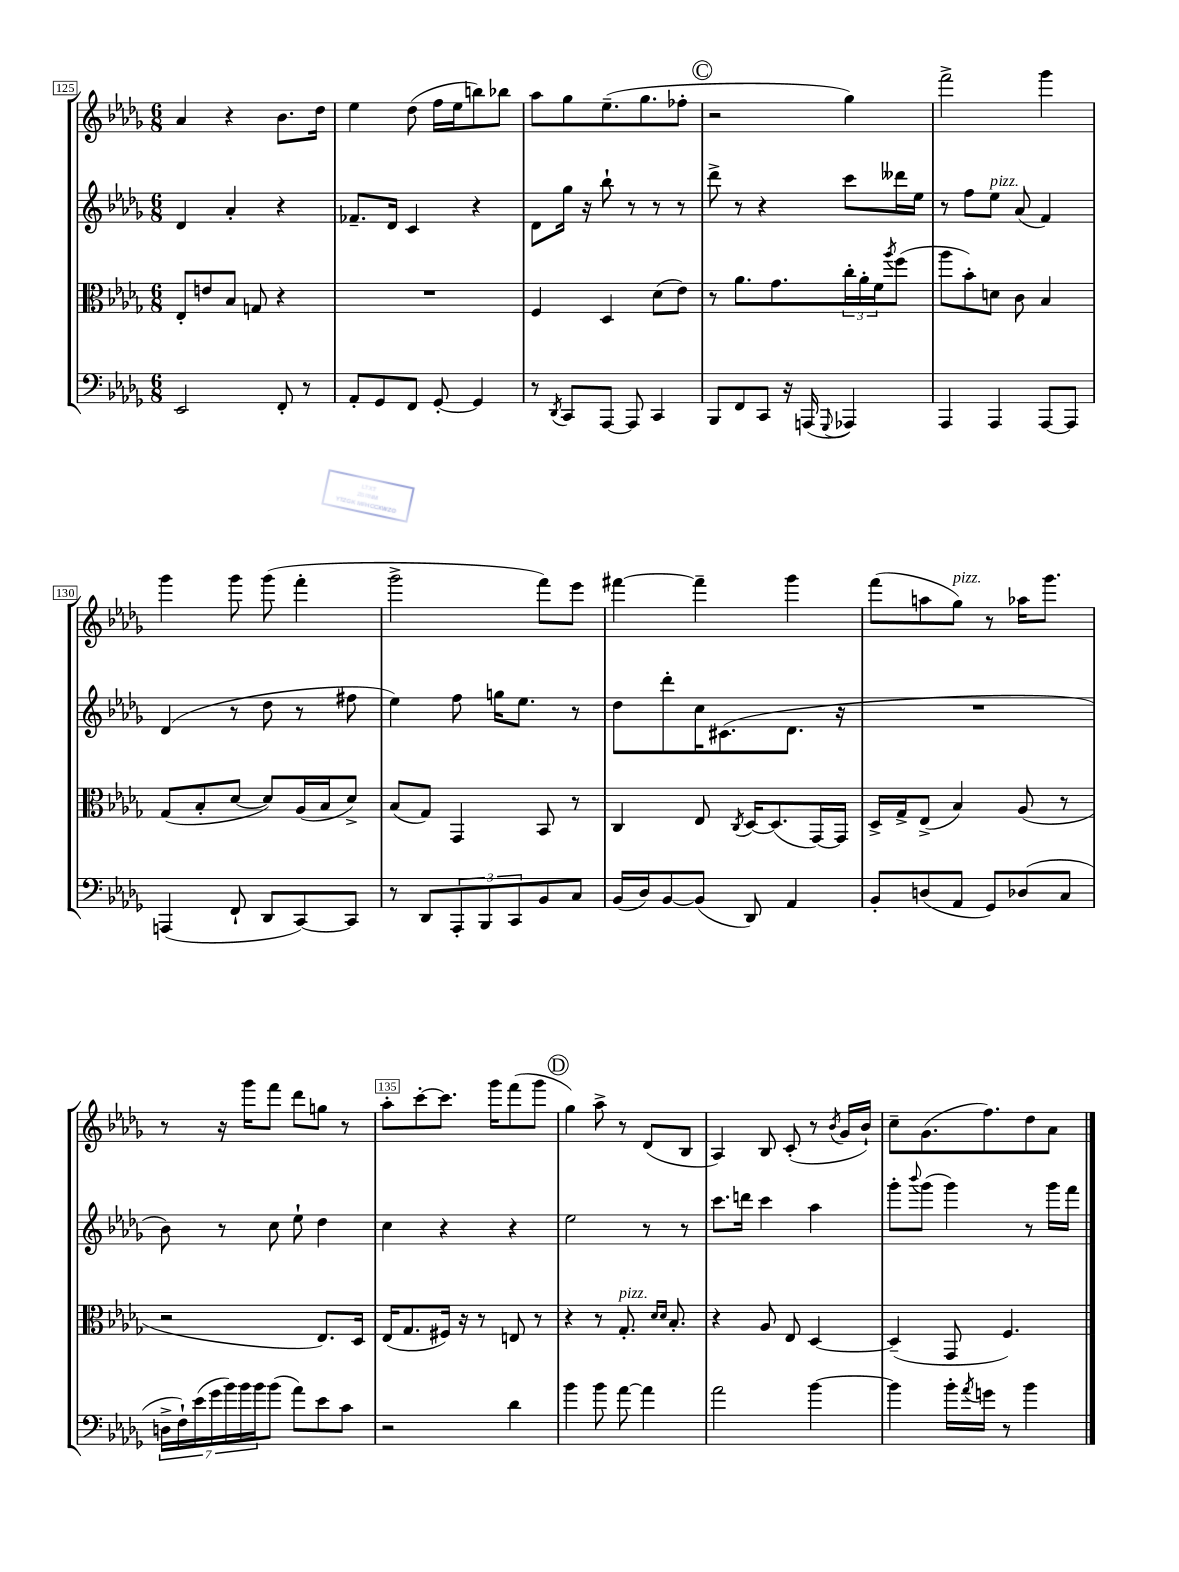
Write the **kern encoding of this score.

**kern	**kern	**kern	**kern
*staff4	*staff3	*staff2	*staff1
*clefF4	*clefC3	*clefG2	*clefG2
*k[b-e-a-d-g-]	*k[b-e-a-d-g-]	*k[b-e-a-d-g-]	*k[b-e-a-d-g-]
*M6/8	*M6/8	*M6/8	*M6/8
2EE-	8E-'	4d-	4a-
.	8e	.	.
.	8B-	4a-'	4r
.	8G	.	.
8FF'	4r	4r	8.b-
8r	.	.	.
.	.	.	16dd-
=	=	=	=
8AA-'	2.r	8.f-~	4ee-
8GG-	.	.	.
.	.	16d-	.
8FF	.	4c	(8dd-
[8GG-'	.	.	16ff
.	.	.	16ee-
4GG-]	.	4r	8bb)
.	.	.	8bb-
=	=	=	=
8r	4F	8d-	8aa-
8qDD-	.	.	.
8CC	.	16gg-	8gg-
.	.	16r	.
[8AAA-	4D-	8bb-`	(8.ee-~
8AAA-]	.	8r	.
.	.	.	8.gg-
4CC	(8d-	8r	.
.	8e-)	8r	8ff-'
=	=	=	=
8BBB-	8r	8ddd-^	2r
8FF	8.a-	8r	.
8CC	.	4r	.
.	8.g-	.	.
16r	.	.	.
(16AAA	.	.	.
8qqGGG-	.	.	.
4AAA-)	24cc'	8ccc	4gg-)
.	24a-'	.	.
.	24f	.	.
.	8qaa-	.	.
.	(8ff	16ddd--	.
.	.	16ee-	.
=	=	=	=
4AAA-	8aa-	8r	2fff^
.	8b-')	8ff	.
4AAA-	8d	8ee-	.
.	8c	(8a-	.
[8AAA-	4B-	4f)	4ggg-
8AAA-]	.	.	.
=	=	=	=
(4AAA	(8G-	(4d-	4ggg-
.	8B-'	.	.
8FF`	[8d-	8r	8ggg-
8DD-	8d-])	8dd-	(8ggg-
[8CC)	(16A-	8r	4fff'
.	16B-	.	.
8CC]	8d-^)	8ff#	.
=	=	=	=
8r	(8B-	4ee-)	2ggg-^
8DD-	8G-)	.	.
12AAA-'	4GG-	8ff	.
12BBB-	.	.	.
.	.	16gg	.
12CC	.	.	.
.	.	8.ee-	.
8BB-	8BB-	.	8fff)
8C	8r	8r	8eee-
=	=	=	=
(16BB-	4C	8dd-	[4fff#
16D-)	.	.	.
[8BB-	.	8ddd-'	.
(8BB-]	8E-	16cc	4fff#~]
.	.	(8.c#	.
.	8qC	.	.
8DD-)	[16D-	.	.
.	(8.D-]	.	.
4AA-	.	8.d-	4ggg-
.	[16GG-)	.	.
.	16GG-]	16r	.
=	=	=	=
8BB-'	16D-^	2.r	(8fff
.	16G-^	.	.
(8D	(8E-^	.	8aa
8AA-	4B-)	.	8gg-)
8GG-)	.	.	8r
(8D-	(8A-	.	16aa-
.	.	.	8.ggg-
8C	8r	.	.
=	=	=	=
28D^	2r	8b-)	8r
28F`)	.	.	.
(28e-	.	.	.
28g-	.	.	.
.	.	8r	16r
28b-)	.	.	.
28b-	.	.	.
.	.	.	16ggg-
28b-	.	.	.
(8b-	.	8cc	8fff
8a-)	.	8ee-`	8ddd-
8e-	8.E-)	4dd-	8gg
8c	.	.	8r
.	16D-	.	.
=	=	=	=
2r	(16E-	4cc	8aa-'
.	8.G-	.	.
.	.	.	[8ccc'
.	16F#)	4r	8.ccc]
.	16r	.	.
.	8r	.	.
.	.	.	16ggg-
4d-	8E	4r	(8fff
.	8r	.	8ggg-
=	=	=	=
4b-	4r	2ee-	4gg-)
8b-	8r	.	8aa-^
[8a-	8.G-'	.	8r
4a-]	.	8r	(8d-
.	16qqd-	.	.
.	16qqd-	.	.
.	8.B-'	.	.
.	.	8r	8B-
=	=	=	=
2a-	4r	8.ccc	4A-)
.	.	16ddd	.
.	8A-	4ccc	8B-
.	8E-	.	(8c'
[4b-	[4D-	4aa-	8r
.	.	.	8qb-
.	.	.	16g-
.	.	.	16b-`)
=	=	=	=
4b-]	(4D-~]	8ggg-'	8cc~
.	.	8qqbbb-	.
.	.	(8ggg-	(8.g-
16b-'	8GG-	4ggg-)	.
8qa-	.	.	.
16g	.	.	8.ff)
8r	4.F)	.	.
4b-	.	8r	8dd-
.	.	16ggg-	8a-
.	.	16fff	.
==	==	==	==
*-	*-	*-	*-
